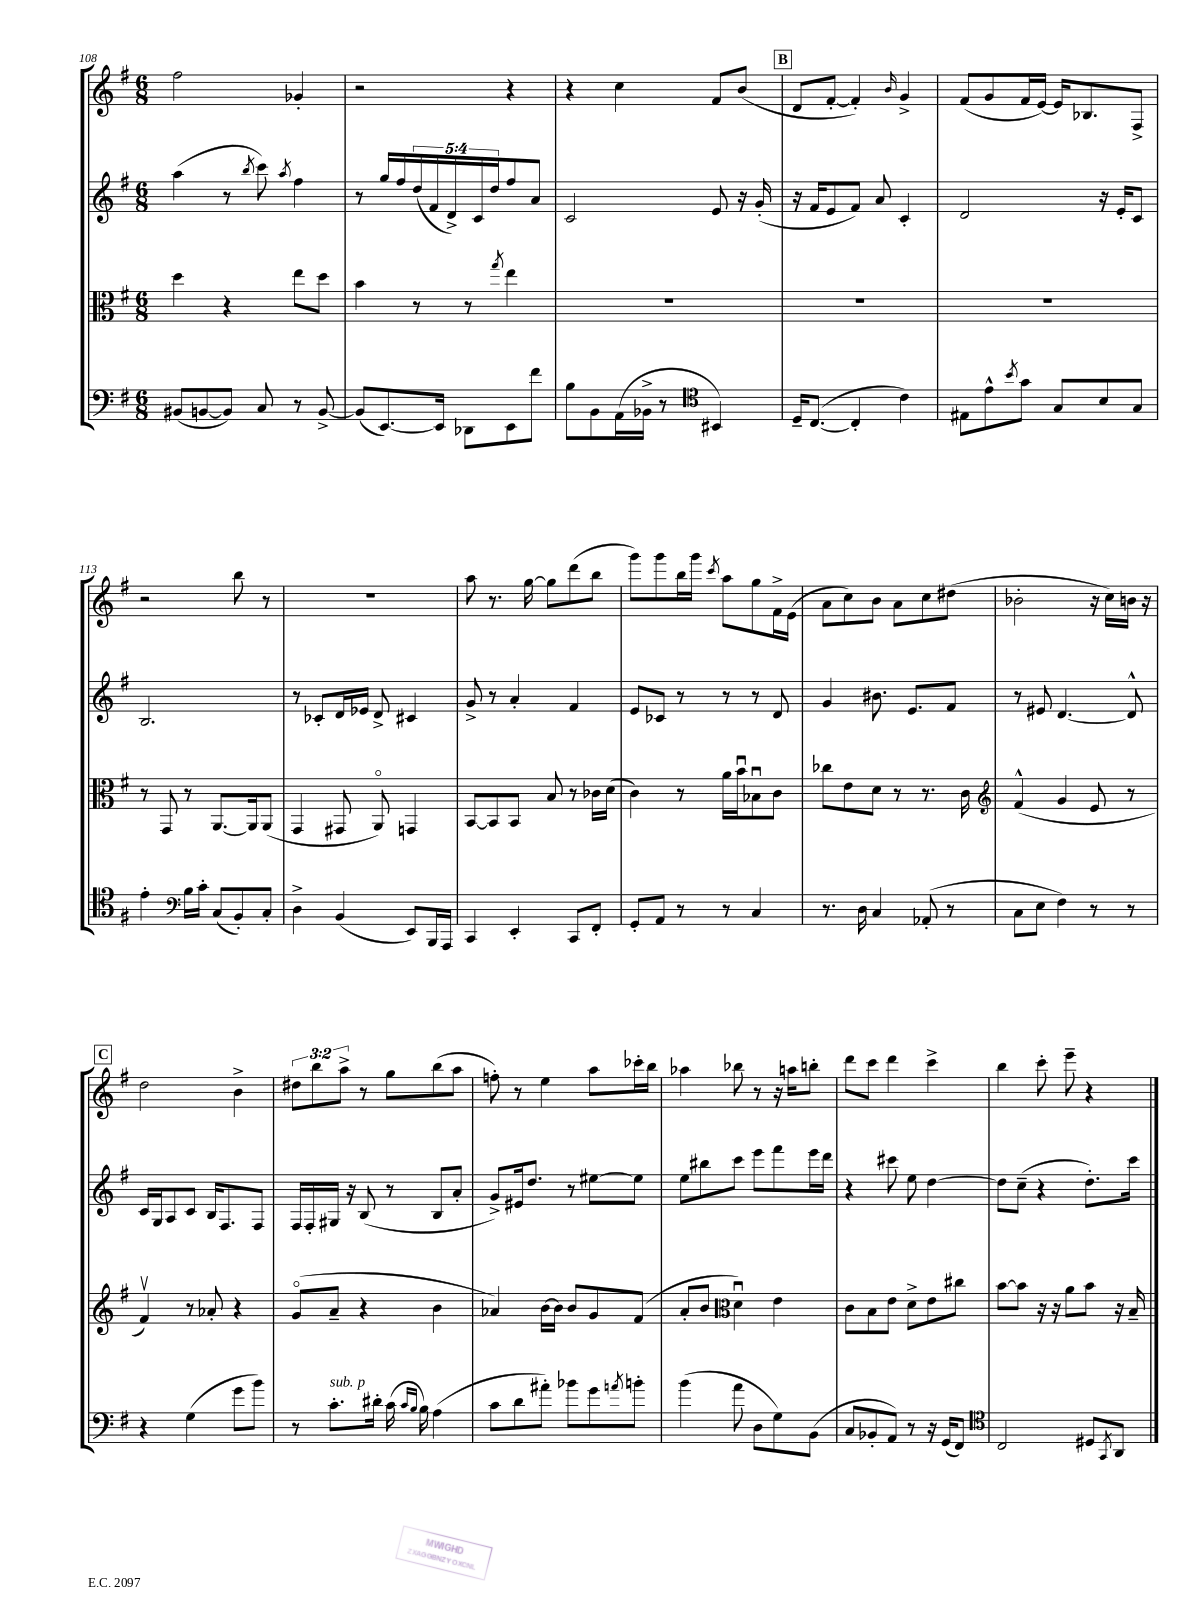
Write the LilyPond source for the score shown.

<<
\new StaffGroup <<
\new Staff = "s0" {
    \clef treble \key g \major \numericTimeSignature \time 6/8 \override Staff.TupletNumber.text = #tuplet-number::calc-fraction-text
    fis''2 ges'4-. |
    r2 r4 |
    r4 c''4 fis'8 b'8( |
    \mark \markup { \box "B" } d'8 fis'8~-. fis'4-.) \grace { b'16 } g'4-> |
    fis'8( g'8 fis'16 e'16~) e'16 bes8. fis8-> |
    r2 b''8 r8 |
    R2. |
    a''8 r8. g''16~ g''8 d'''8( b''8 |
    g'''8) g'''8 b''16 g'''16 \acciaccatura { c'''8 } a''8 g''8 fis'16-> e'16( |
    a'8 c''8) b'8 a'8 c''8 dis''8( |
    bes'2-. r16 c''16) b'16 r16 |
    \mark \markup { \box "C" } d''2 b'4-> |
    \tuplet 3/2 { dis''8 b''8 a''8-> } r8 g''8 b''8( a''8 |
    f''8-.) r8 e''4 a''8 ces'''16-. b''16 |
    aes''4 bes''8 r8 r16 a''16 b''8-. |
    d'''8 c'''8 d'''4 c'''4-> |
    b''4 c'''8-. e'''8-- r4 \bar "|." |
}
\new Staff = "s1" {
    \clef treble \key g \major \numericTimeSignature \time 6/8 \override Staff.TupletNumber.text = #tuplet-number::calc-fraction-text
    a''4( r8 \acciaccatura { b''8 } c'''8) \acciaccatura { a''8 } fis''4 |
    r8 g''16 fis''16 \tuplet 5/4 { d''16( fis'16 d'16->) c'16 d''16 } fis''8 a'8 |
    c'2 e'8 r16 g'16-.( |
    \mark \markup { \box "B" } r16 fis'16 e'8 fis'8) a'8 c'4-. |
    d'2 r16 e'16-. c'8 |
    b2. |
    r8 ces'8-. d'16 ees'16 d'8-> cis'4 |
    g'8-> r8 a'4-. fis'4 |
    e'8 ces'8 r8 r8 r8 d'8 |
    g'4 bis'8. e'8. fis'8 |
    r8 eis'8 d'4.~ d'8-^ |
    \mark \markup { \box "C" } c'16 g16 a8 c'8 b16 fis8. fis8 |
    fis16 fis16-. gis16 r16 b8( r8 b8 a'8-. |
    g'8->) eis'16 d''8. r8 eis''8~ eis''8 |
    e''8 bis''8 c'''8 e'''8 fis'''8 e'''16 d'''16 |
    r4 cis'''8 e''8 d''4~ |
    d''8 c''8--( r4 d''8.-.) c'''16 \bar "|." |
}
\new Staff = "s2" {
    \clef alto \key g \major \numericTimeSignature \time 6/8
    d''4 r4 e''8 d''8 |
    b'4 r8 r8 \acciaccatura { g''8 } e''4 |
    R2. |
    \mark \markup { \box "B" } R2. |
    R2. |
    r8 g,8 r8 a,8.~ a,16 a,8( |
    g,4 gis,8 a,8\flageolet) g,4 |
    b,8~ b,8 b,8 b8 r8 ces'16 d'16( |
    c'4) r8 a'16 b'16\downbow bes8\downbow c'8 |
    ces''8 e'8 d'8 r8 r8. c'16 |
    \clef treble fis'4-^( g'4 e'8 r8 |
    \mark \markup { \box "C" } fis'4\upbow) r8 aes'8-. r4 |
    g'8\flageolet( a'8-- r4 b'4 |
    aes'4) b'16~ b'16 b'8 g'8 fis'8( |
    a'8-. b'8 \clef alto d'4\downbow) e'4 |
    c'8 b8 e'8 d'8-> e'8 cis''8 |
    b'8~ b'8 r16 r16 a'8 b'8 r16 b16-- \bar "|." |
}
\new Staff = "s3" {
    \clef bass \key g \major \numericTimeSignature \time 6/8
    bis,8( b,8~ b,8) c8 r8 b,8~-> |
    b,8( e,8.~) e,16 des,8 e,8 fis'8 |
    b8 b,8 a,16( bes,16-> r8 \clef tenor bis,4) |
    \mark \markup { \box "B" } d16-- c8.~( c4-. c'4) |
    eis8 e'8-^ \acciaccatura { b'8 } g'8 g8 b8 g8 |
    e'4-. \clef bass b16 c'16-. c8( b,8-.) c8-. |
    d4-> b,4( e,8) b,,16 a,,16 |
    c,4 e,4-. c,8 fis,8-. |
    g,8-. a,8 r8 r8 c4 |
    r8. d16 c4 aes,8-.( r8 |
    c8 e8 fis4) r8 r8 |
    \mark \markup { \box "C" } r4 g4( g'8 b'8) |
    r8 c'8.-.^\markup { \italic "sub. p" } dis'16-. c'16( \grace { c'16 b16 } b16) a4( |
    c'8 d'8 ais'8-.) bes'8 g'8 \acciaccatura { a'8 } b'8-. |
    b'4( a'8 d8 g8) b,8( |
    c8 bes,8-. a,8) r8 r16 g,16( fis,8) |
    \clef tenor c2 dis8 \acciaccatura { g,8 } a,8 \bar "|." |
}
>>
>>
\layout { \context { \Score currentBarNumber = #108 } }
